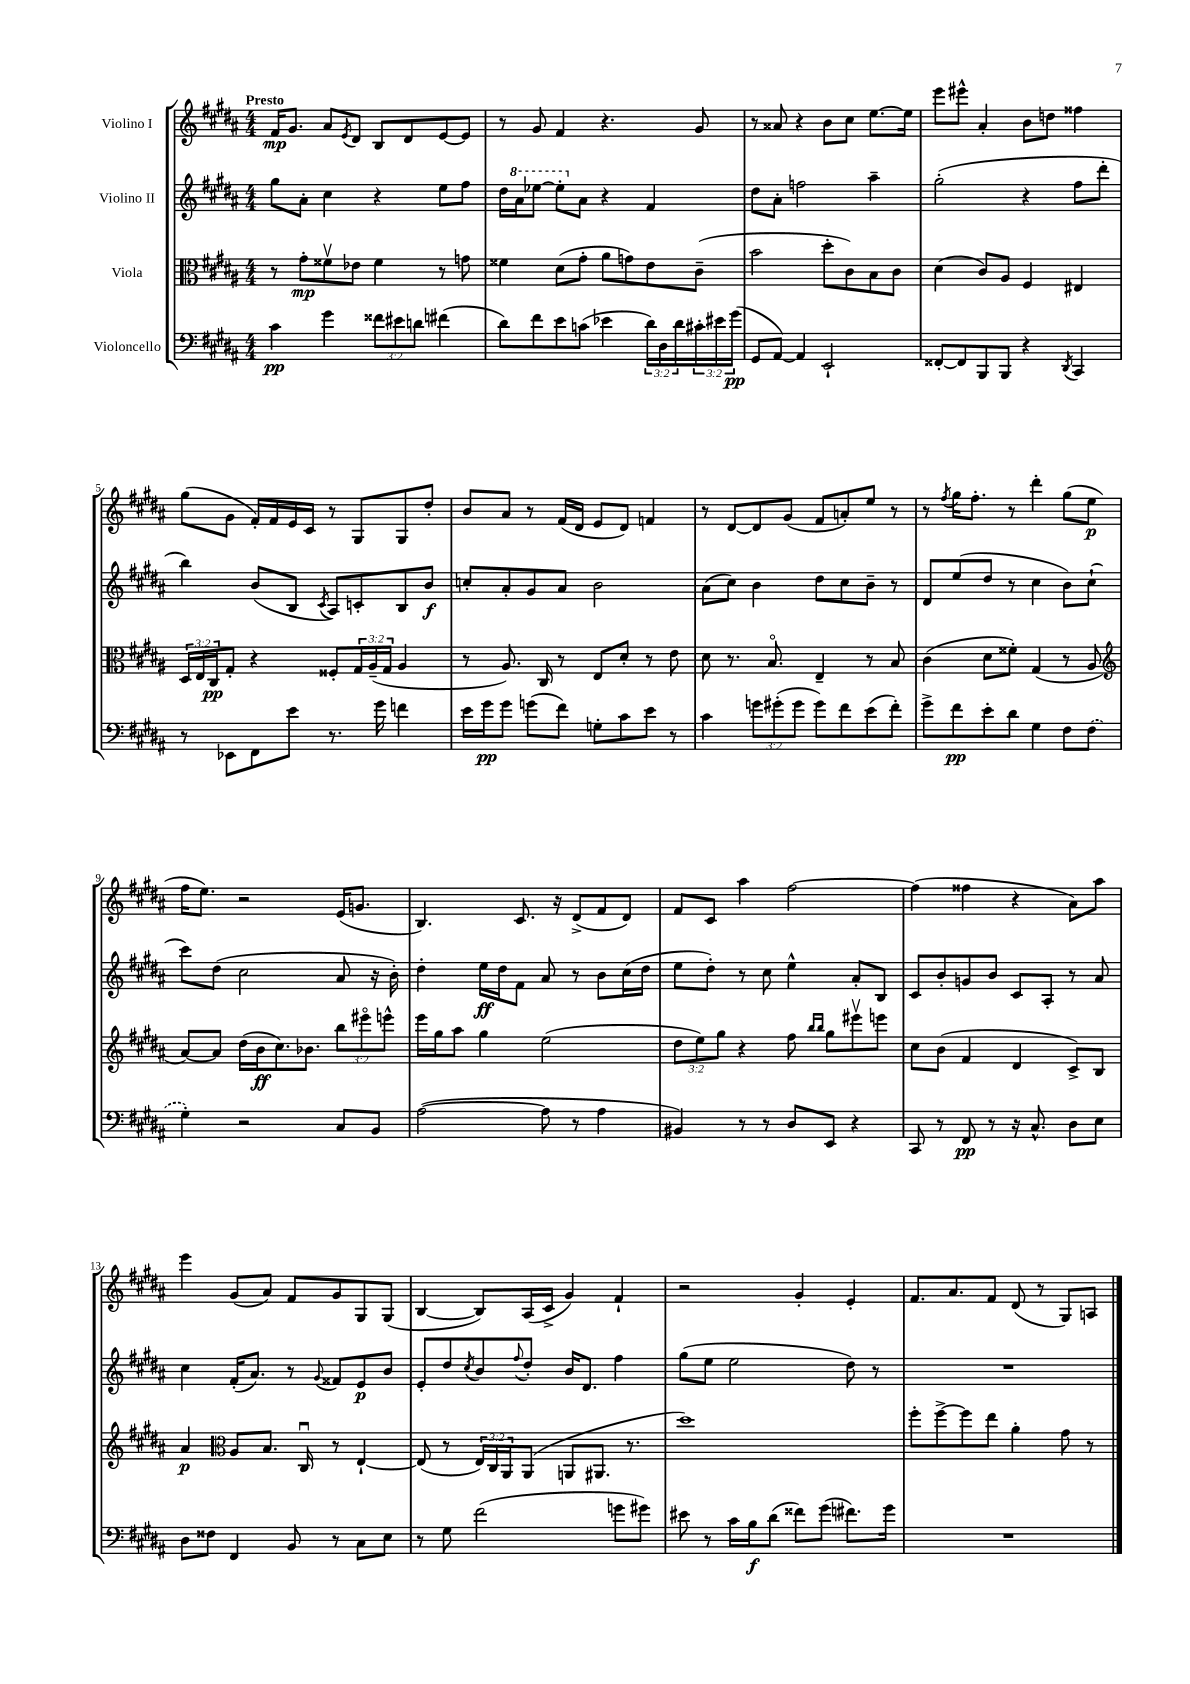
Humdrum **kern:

**kern	**kern	**kern	**kern
*staff4	*staff3	*staff2	*staff1
*clefF4	*clefC3	*clefG2	*clefG2
*k[f#c#g#d#a#]	*k[f#c#g#d#a#]	*k[f#c#g#d#a#]	*k[f#c#g#d#a#]
*M4/4	*M4/4	*M4/4	*M4/4
4c#	8r	8gg#	16f#
.	.	.	8.g#
.	8g#'	8a#'	.
4g#	8f##v	4cc#	8a#
.	.	.	8qe
.	8e-	.	8d#
12f##	4f##	4r	8B
12e#	.	.	.
.	.	.	8d#
12d	.	.	.
(4f#	8r	8ee	[8e
.	8g	8ff#	8e]
=	=	=	=
8d#)	4f##	16dd#	8r
.	.	16aa#	.
8f#	.	[8eee-	8g#
8e	(8d#	8eee-']	4f#
(8c	8g#'	8a#	.
4e-	8a#	4r	4.r
.	8g)	.	.
24d#)	8e	4f#	.
24D#	.	.	.
24d#	.	.	.
24c#'	(8c#~	.	8g#
24e#	.	.	.
(24g#	.	.	.
=	=	=	=
8GG#	2b	8dd#	8r
[8AA#)	.	8a#'	8a##
4AA#]	.	2ff	4r
2EE`	8dd#'	.	8b
.	8c#)	.	8cc#
.	8B	4aa#~	[8.ee
.	8c#	.	.
.	.	.	16ee]
=	=	=	=
[8FF##'	(4d#	(2gg#'	8eee
8FF##]	.	.	8eee#^^
8BBB	8c#)	.	4a#'
8BBB	8A#	.	.
4r	4F#	4r	8b
.	.	.	8dd
8qDD#	.	.	.
4CC#	4E#	8ff#	4ff##
.	.	8ddd#'	.
=	=	=	=
8r	24D#	4bb)	(8gg#
.	24E	.	.
.	24C#	.	.
8EE-	8G#'	.	8g#
8FF#	4r	(8b	16f#')
.	.	.	16f#
8e	.	8B	16e
.	.	.	16c#
.	.	8qc#	.
8.r	8F##'	8A#)	8r
.	24G#	8c'	8G#
.	(24A#~	.	.
16g#	.	.	.
.	24G#	.	.
4f	4A#	8B	8G#
.	.	8b	8dd#'
=	=	=	=
16e	8r	8cc'	8b
16g#	.	.	.
8g#	8.A#)	8a#'	8a#
(8g	.	8g#	8r
.	16C#	.	.
8f#)	8r	8a#	(16f#
.	.	.	16d#
8G'	8E	2b	8e
8c#	8d#'	.	8d#)
8e	8r	.	4f
8r	8e	.	.
=	=	=	=
4c#	8d#	(8a#	8r
.	8.r	8cc#)	[8d#
12g	.	4b	8d#]
.	8.Bo	.	.
(12g#'	.	.	.
.	.	.	(8g#
12g#	.	.	.
8g#)	4E~	8dd#	8f#
8f#	.	8cc#	8a')
(8e	8r	8b~	8ee
8f#')	8B	8r	8r
=	=	=	=
8g#^	(4c#	8d#	8r
.	.	.	8qff#
8f#	.	(8ee	16gg#
.	.	.	8.ff#'
8e'	8d#	8dd#	.
8d#	8f##')	8r	8r
4G#	(4G#	4cc#	4ddd#'
8F#	8r	8b)	(8gg#
(8F#	8A#	(8cc#`	8ee
=	=	=	=
*	*clefG2	*	*
4G#')	[8a#)	8ccc#)	16ff#
.	.	.	8.ee)
.	8a#]	(8dd#	.
2r	(16dd#	2cc#	2r
.	16b	.	.
.	8.cc#)	.	.
.	8.b-	.	.
8C#	12bb	8a#	(16e
.	.	.	8.g
.	12eee#o	.	.
8BB	.	16r	.
.	12eee^^	.	.
.	.	16b')	.
=	=	=	=
([2A#	16eee	4dd#'	4.B)
.	16gg#	.	.
.	8aa#	.	.
.	4gg#	16ee	.
.	.	16dd#	.
.	.	8f#	8.c#
8A#]	(2ee	8a#	.
.	.	.	16r
8r	.	8r	(8d#^
4A#	.	8b	8f#
.	.	(16cc#	8d#)
.	.	16dd#	.
=	=	=	=
4BB#)	12dd#	8ee	8f#
.	12ee)	.	.
.	.	8dd#')	8c#
.	12gg#	.	.
8r	4r	8r	4aa#
8r	.	8cc#	.
8D#	8ff#	4ee^^	[2ff#
.	16qqbb	.	.
.	16qqbb	.	.
8EE	8gg#	.	.
4r	8eee#v	8a#'	.
.	8eee	8B	.
=	=	=	=
8CC#	8cc#	8c#	(4ff#]
8r	(8b	8b'	.
8FF#	4f#	8g	4ff##
8r	.	8b	.
16r	4d#	8c#	4r
8.C#^^	.	.	.
.	.	8A#'	.
8D#	8c#^)	8r	8a#)
8E	8B	8a#	8aa#
=	=	=	=
8D#	4a#	4cc#	4eee
8F##	.	.	.
*	*clefC3	*	*
4FF#	8A#	(16f#'	(8g#
.	.	8.a#)	.
.	8.B	.	8a#)
8BB	.	8r	8f#
.	16C#u	.	.
.	.	8qqg#	.
8r	8r	8f##	8g#
8C#	[4E`	8e	8G#
8E	.	8b	(8G#
=	=	=	=
8r	(8E]	8e'	[4B
8G#	8r	8dd#	.
.	.	8qcc#	.
(2f#	24E)	8b	8B])
.	24C#	.	.
.	24AA#	.	.
.	.	8qqff#	.
.	(8AA#	8dd#'	(16A#
.	.	.	16c#^
.	8AA	16b	4g#)
.	.	8.d#	.
.	8.AA#	.	.
8g	.	4ff#	4f#`
.	8.r	.	.
8g#)	.	.	.
=	=	=	=
8e#	1dd#)	(8gg#	2r
8r	.	8ee	.
16c#	.	2ee	.
16B	.	.	.
(8d#	.	.	.
8f##)	.	.	4g#'
(8g#	.	.	.
8.f#)	.	8dd#)	4e'
.	.	8r	.
16g#	.	.	.
=	=	=	=
1r	8ff#'	1r	8.f#
.	[8ff#^	.	.
.	.	.	8.a#
.	8ff#]	.	.
.	8ee	.	8f#
.	4a#'	.	(8d#
.	.	.	8r
.	8g#	.	8G#)
.	8r	.	8A
==	==	==	==
*-	*-	*-	*-
